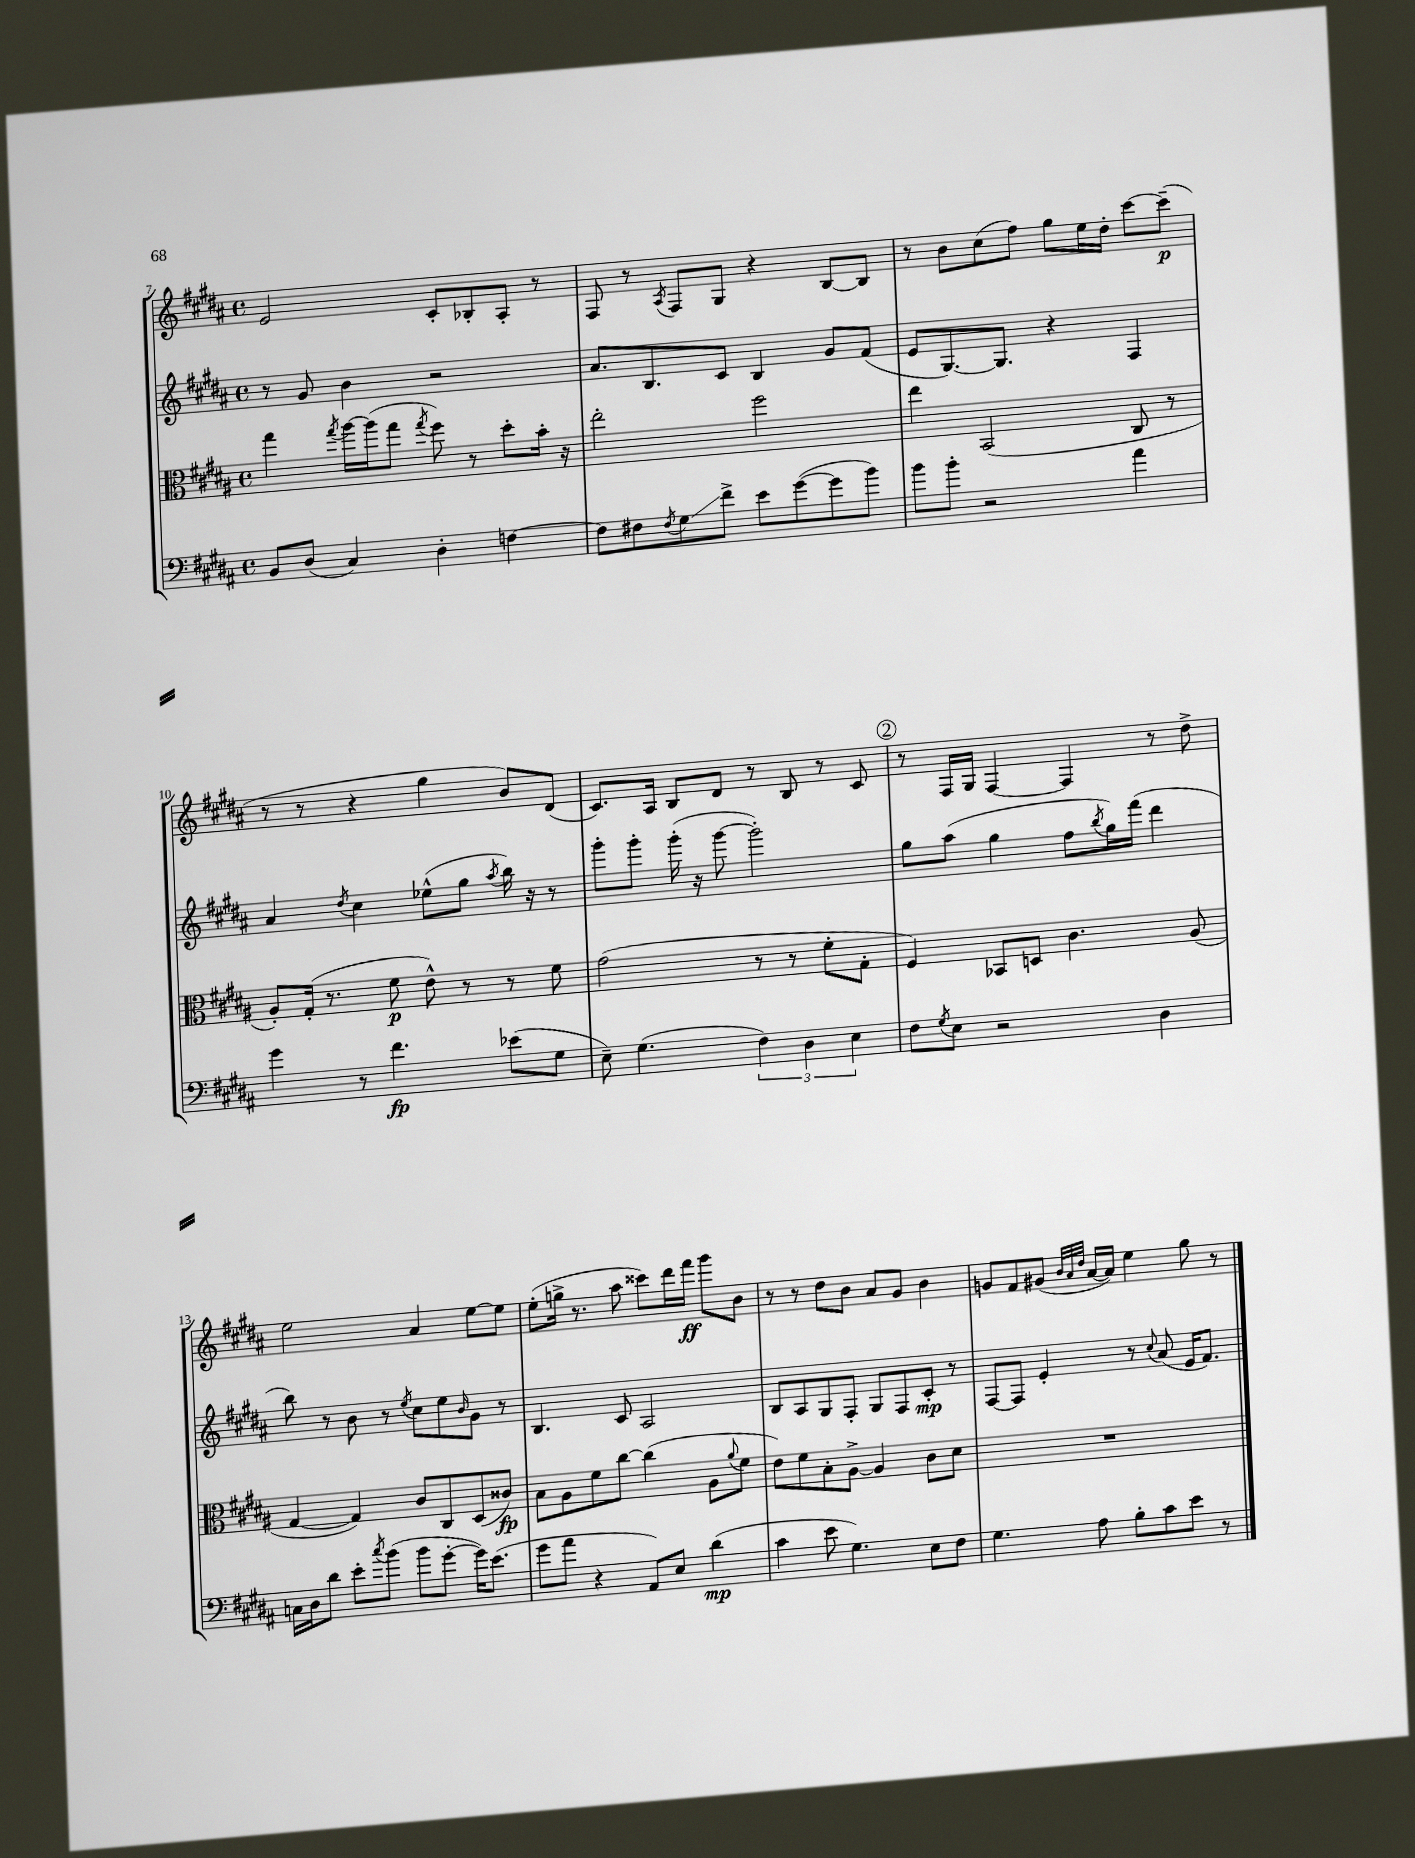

**kern	**kern	**kern	**kern
*staff4	*staff3	*staff2	*staff1
*clefF4	*clefC3	*clefG2	*clefG2
*k[f#c#g#d#a#]	*k[f#c#g#d#a#]	*k[f#c#g#d#a#]	*k[f#c#g#d#a#]
*M4/4	*M4/4	*M4/4	*M4/4
*met(c)	*met(c)	*met(c)	*met(c)
8BB	4gg#	8r	2e
(8D#	.	8g#	.
.	8qgg#	.	.
4C#)	[16aa#	4b	.
.	(16aa#]	.	.
.	8gg#	.	.
.	8qgg#	.	.
4D#'	8ff#)	2r	8c#'
.	8r	.	8B-'
[4F	8dd#'	.	8A#'
.	16b'	.	8r
.	16r	.	.
=	=	=	=
8F]	2ee'	8.a#	8F#
8F#	.	.	8r
.	.	8.B	.
8qF#	.	.	8qA#
8G#	.	.	8F#
8f#^	.	8c#	8G#
8e	2ff#	4B	4r
([8g#	.	.	.
8g#]	.	8g#	[8B
8b)	.	(8f#	8B]
=	=	=	=
8b	4ee	8e	8r
8b'	.	[8.G#)	8b
2r	(2BB	.	(8cc#
.	.	8.G#]	.
.	.	.	8ff#)
.	.	4r	8gg#
.	.	.	16ee
.	.	.	16dd#'
4a#	8C#	4F#	[8ccc#
.	8r	.	(8ccc#~]
=	=	=	=
4g#	8A#')	4a#	8r
.	(16G#'	.	8r
.	8.r	.	.
.	.	8qdd#	.
8r	.	4cc#	4r
4.f#	8f#	.	.
.	8e^^)	(8ee-^^	4gg#
.	8r	8gg#	.
.	.	8qaa#	.
(8e-	8r	16bb)	8b)
.	.	16r	.
8G#	8f#	8r	(8d#
=	=	=	=
8E~)	(2g#	8ggg#'	8.c#)
(4.G#	.	8ggg#'	.
.	.	.	16A#
.	.	(16ggg#'	8B
.	.	16r	.
.	.	[8ggg#	8d#
6F#)	8r	2ggg#'])	8r
.	8r	.	8B
6D#	.	.	.
.	8f#'	.	8r
6E	.	.	.
.	8G#'	.	8c#
=	=	=	=
8F#	4F#)	8gg#	8r
8qG#	.	.	.
8E	.	(8aa#	16F#
.	.	.	16G#
2r	8BB-	4gg#	[4F#
.	8D	.	.
.	4.c#	8ff#	4F#]
.	.	8qbb	.
.	.	16gg#)	.
.	.	(16fff#	.
4D#	.	4ddd#	8r
.	(8A#	.	8dd#^
=	=	=	=
16C	[4G#	8bb)	2ee
16D#	.	.	.
8d#	.	8r	.
8e'	4G#])	8b	.
8qcc#	.	.	.
(8b	.	8r	.
.	.	8qee	.
8b	8c#	8cc#	4a#
[8g#'	8C#	8ee	.
.	.	16qqb	.
16g#])	(8D#	8g#	[8ee
(8.e	.	.	.
.	8c##)	8r	8ee]
=	=	=	=
8g#	8B	4.B	(8ee'
8a#	8A#	.	16gg^
.	.	.	8.r
4r	8f#	.	.
.	[8cc#	8c#	8aa#
8AA#)	(4cc#]	2A#	8ccc##)
8E	.	.	16ddd#
.	.	.	16fff#
(4d#	8A#	.	8ggg#
.	8qqa#	.	.
.	8f#	.	8b
=	=	=	=
4c#	8e)	8B	8r
.	8f#	8A#	8r
8e	8B'	8G#	8dd#
4.G#)	[8A#^	8F#'	8b
.	4A#]	8G#	8a#
.	.	8F#	8g#
8E	8c#	8c#'	4b
8F#	8d#	8r	.
=	=	=	=
4.G#	1r	[8F#	8g
.	.	8F#]	8f#
.	.	4e'	(8g#
.	.	.	32qqb
.	.	.	32qqa#
.	.	.	32qqdd#
8A#	.	.	[16a#
.	.	.	16a#])
8B'	.	8r	4ee
.	.	8qqcc#	.
8c#	.	(8a#	.
8e	.	16e	8gg#
.	.	8.f#)	.
8r	.	.	8r
==	==	==	==
*-	*-	*-	*-
